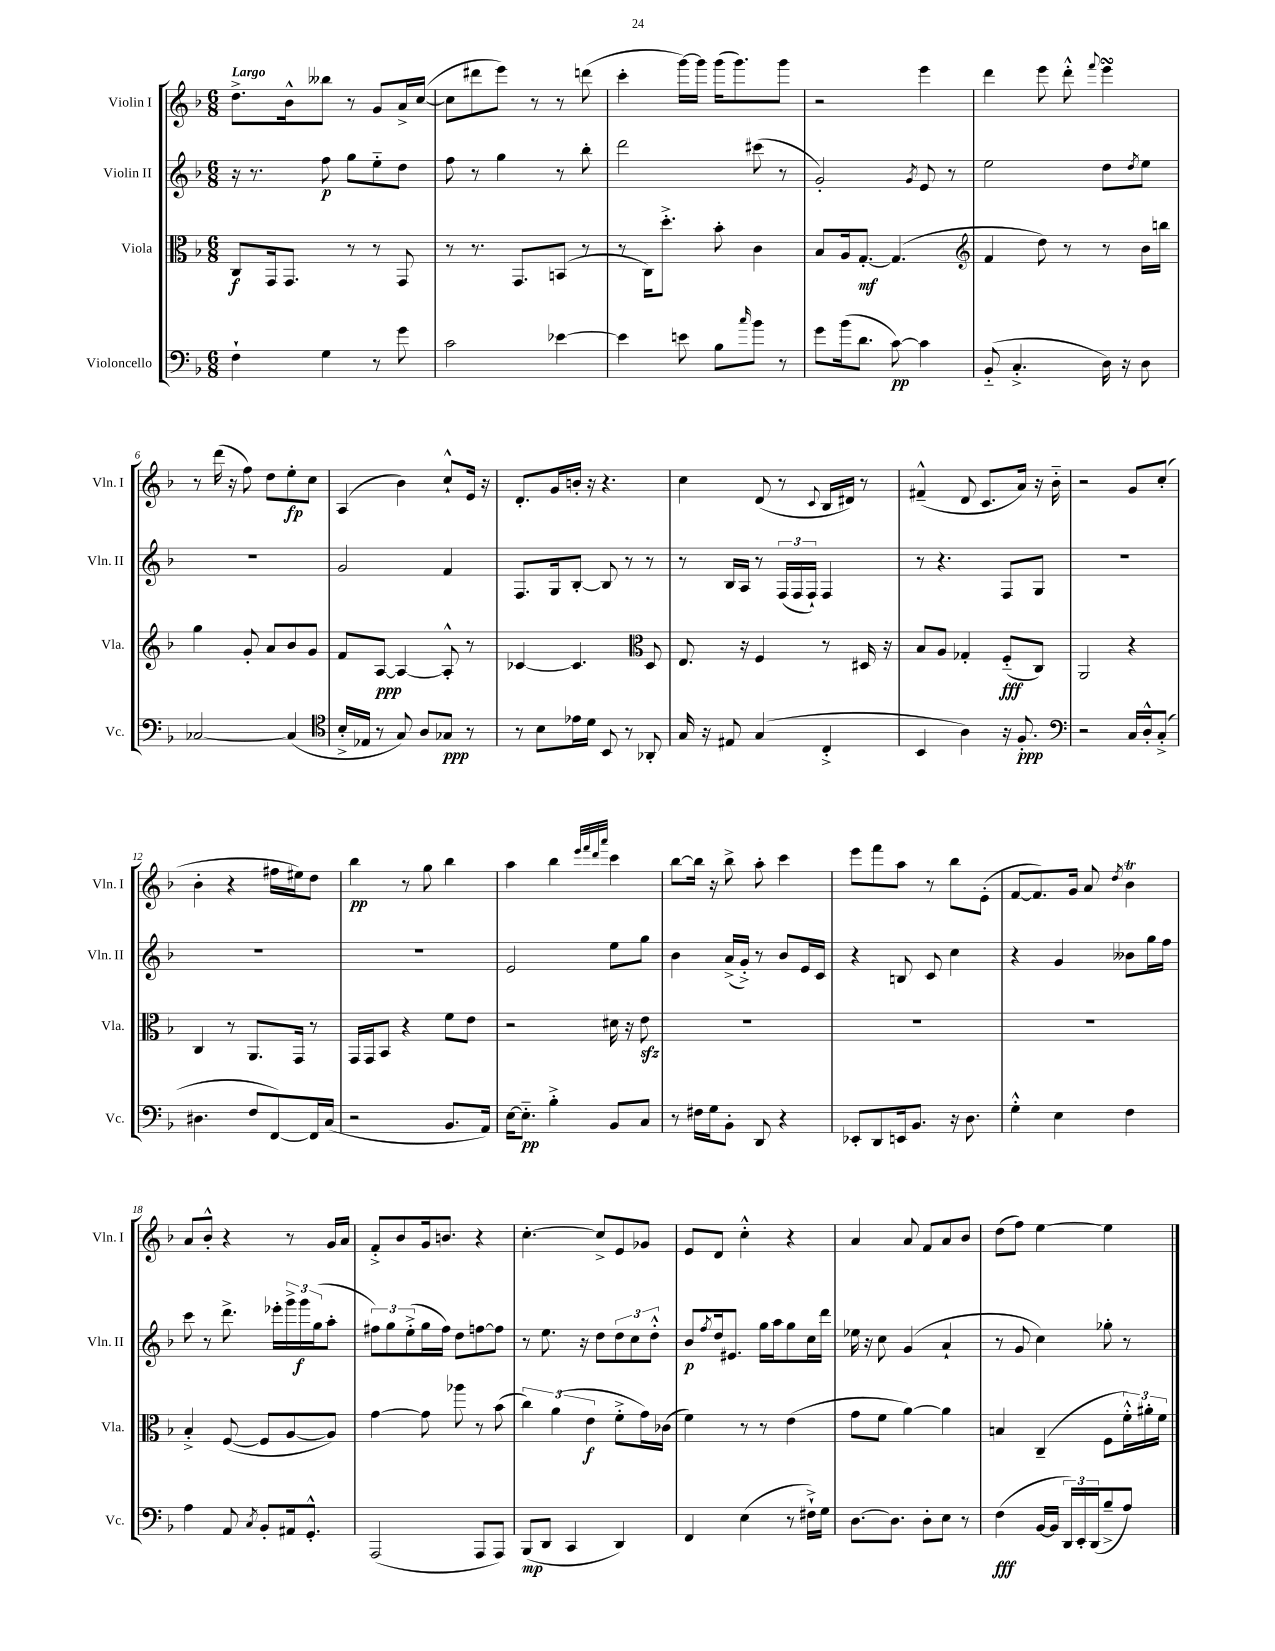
<<
\new StaffGroup <<
\new Staff = "s0" \with { instrumentName = "Violin I" shortInstrumentName = "Vln. I" } {
    \clef treble \key f \major \numericTimeSignature \time 6/8 \tempo "Largo"
    d''8.-> bes'16-^ beses''8 r8 g'8 a'16-> c''16~( |
    c''8 dis'''8 e'''8) r8 r8 d'''8( |
    c'''4-. g'''16~) g'''16 g'''16( g'''8.) g'''8 |
    r2 e'''4 |
    d'''4 e'''8 d'''8-.-^ \appoggiatura { f'''8 } e'''4\turn |
    r8 d'''16( r16 f''8) d''8 e''8-.\fp c''8 |
    a4( bes'4) c''8-!-^ e'16 r16 |
    d'8.-. g'16 b'16-. r16 r4. |
    c''4 d'8( r8 \appoggiatura { c'8 } bes16 dis'16) r8 |
    fis'4---^( d'8 c'8. a'16) r16 bes'16-_ |
    r2 g'8 c''8-.( |
    bes'4-. r4 fis''16 eis''16) d''8 |
    bes''4\pp r8 g''8 bes''4 |
    a''4 bes''4 \grace { e'''32 f'''32 d'''32 a'''32 } c'''4 |
    bes''8~ bes''16 r16 bes''8-> a''8-. c'''4 |
    e'''8 f'''8 a''8 r8 bes''8 e'8-.( |
    f'8~ f'8.) g'16 a'8 \acciaccatura { d''8 } bes'4\trill |
    a'8 bes'8-.-^ r4 r8 g'16 a'16 |
    f'8-.-> bes'8 g'16 b'8. r4 |
    c''4.~-. c''8-> e'8 ges'8 |
    e'8 d'8 c''4-.-^ r4 |
    a'4 a'8 f'8 a'8 bes'8 |
    d''8( f''8) e''4~ e''4 \bar "|." |
}
\new Staff = "s1" \with { instrumentName = "Violin II" shortInstrumentName = "Vln. II" } {
    \clef treble \key f \major \numericTimeSignature \time 6/8
    r16 r8. f''8\p g''8 e''8-_ d''8 |
    f''8 r8 g''4 r8 bes''8-. |
    d'''2 cis'''8( r8 |
    g'2-.) \acciaccatura { g'8 } e'8 r8 |
    e''2 d''8 \acciaccatura { d''8 } e''8 |
    R2. |
    g'2 f'4 |
    f8. g16 bes8~-. bes8 r8 r8 |
    r8 bes16 a16 r8 \tuplet 3/2 { f16( f16 f16-!) } f4 |
    r8 r4. f8 g8 |
    R2. |
    R2. |
    R2. |
    e'2 e''8 g''8 |
    bes'4 a'16->( g'16-.->) r8 bes'8 e'16 c'16 |
    r4 b8 c'8 c''4 |
    r4 g'4 beses'8 g''16 f''16 |
    c'''8 r8 d'''8.-> ees'''16-. \tuplet 3/2 { g'''16-> g'''16\f g''16( } a''8-. |
    \tuplet 3/2 { fis''8) g''8 e''8-.->( } g''16 fis''16) d''8 f''8~ f''8 |
    r8 e''8. r16 d''8 \tuplet 3/2 { d''8 c''8 d''8-.-^ } |
    bes'8\p \acciaccatura { f''8 } d''16 eis'8. g''16 a''16 g''8 c''16 d'''16 |
    ees''16 r16 c''8 g'4( a'4-! |
    r8 g'8 c''4) ges''8-. r8 \bar "|." |
}
\new Staff = "s2" \with { instrumentName = "Viola" shortInstrumentName = "Vla." } {
    \clef alto \key f \major \numericTimeSignature \time 6/8
    c8\f g,16 g,8. r8 r8 g,8 |
    r8 r8. g,8. b,8( r8 |
    r8 c16) d''8.-.-> bes'8-. c'4 |
    bes8 a16 g8.~-.\mf g4.( |
    \clef treble f'4 d''8) r8 r8 bes'16 b''16 |
    g''4 g'8-. a'8 bes'8 g'8 |
    f'8 a8~\ppp a4~ a8-.-^ r8 |
    ces'4~ ces'4. \clef alto d8 |
    e8. r16 f4 r8 dis16 r16 |
    bes8 a8 ges4-. f8-_\fff( c8) |
    a,2 r4 |
    c4 r8 a,8. g,16 r8 |
    g,16 g,16 bes,8 r4 f'8 e'8 |
    r2 dis'16 r16 e'8\sfz |
    R2. |
    R2. |
    R2. |
    bes4-.-> f8~( f8 a8~ a8) |
    g'4~ g'8 aes''8 r8 bes'8( |
    \tuplet 3/2 { c''4) a'4( e'4\f } f'8-.-> g'16) ces'16( |
    f'4) r8 r8 e'4( |
    g'8 f'8 a'4~) a'4 |
    b4 c4--( f8 \tuplet 3/2 { f'16-.-^) ais'16-. f'16 } \bar "|." |
}
\new Staff = "s3" \with { instrumentName = "Violoncello" shortInstrumentName = "Vc." } {
    \clef bass \key f \major \numericTimeSignature \time 6/8
    f4-! g4 r8 g'8 |
    c'2 ees'4~ |
    ees'4 e'8 bes8 \grace { c''16 } bes'8 r8 |
    g'8 bes'16( d'8. c'8~\pp) c'4 |
    bes,8-_( c4.-.-> d16) r16 d8 |
    ces2~ ces4( |
    \clef tenor bes16-.-> ees16 r8 g8) a8 ges8\ppp r8 |
    r8 bes8 ees'16 d'16 bes,8 r8 aes,8-. |
    g16 r16 eis8 g4( c4-.-> |
    bes,4 a4) r16 f8.-.\ppp |
    \clef bass r2 c16 d16-.-^ c8-.->( |
    dis4. f8 f,8~) f,16 c16( |
    r2 bes,8. a,16) |
    e16~ e8.-_\pp bes4-.-> bes,8 c8 |
    r8 fis16 g16 bes,8-. d,8 r4 |
    ees,8-. d,8 e,16 bes,8. r16 d8. |
    g4-.-^ e4 f4 |
    a4 a,8 \acciaccatura { c8 } bes,8-. ais,16 g,8.-.-^ |
    a,,2( a,,8 a,,8) |
    bes,,8\mp( d,8 c,4 d,4) |
    f,4 e4( r8 fis16-!->) g16 |
    d8.~ d8. d8-. e8 r8 |
    f4\fff( bes,16~ bes,16 \tuplet 3/2 { d,16) e,16-. d,16( } bes8---> a8) \bar "|." |
}
>>
>>
